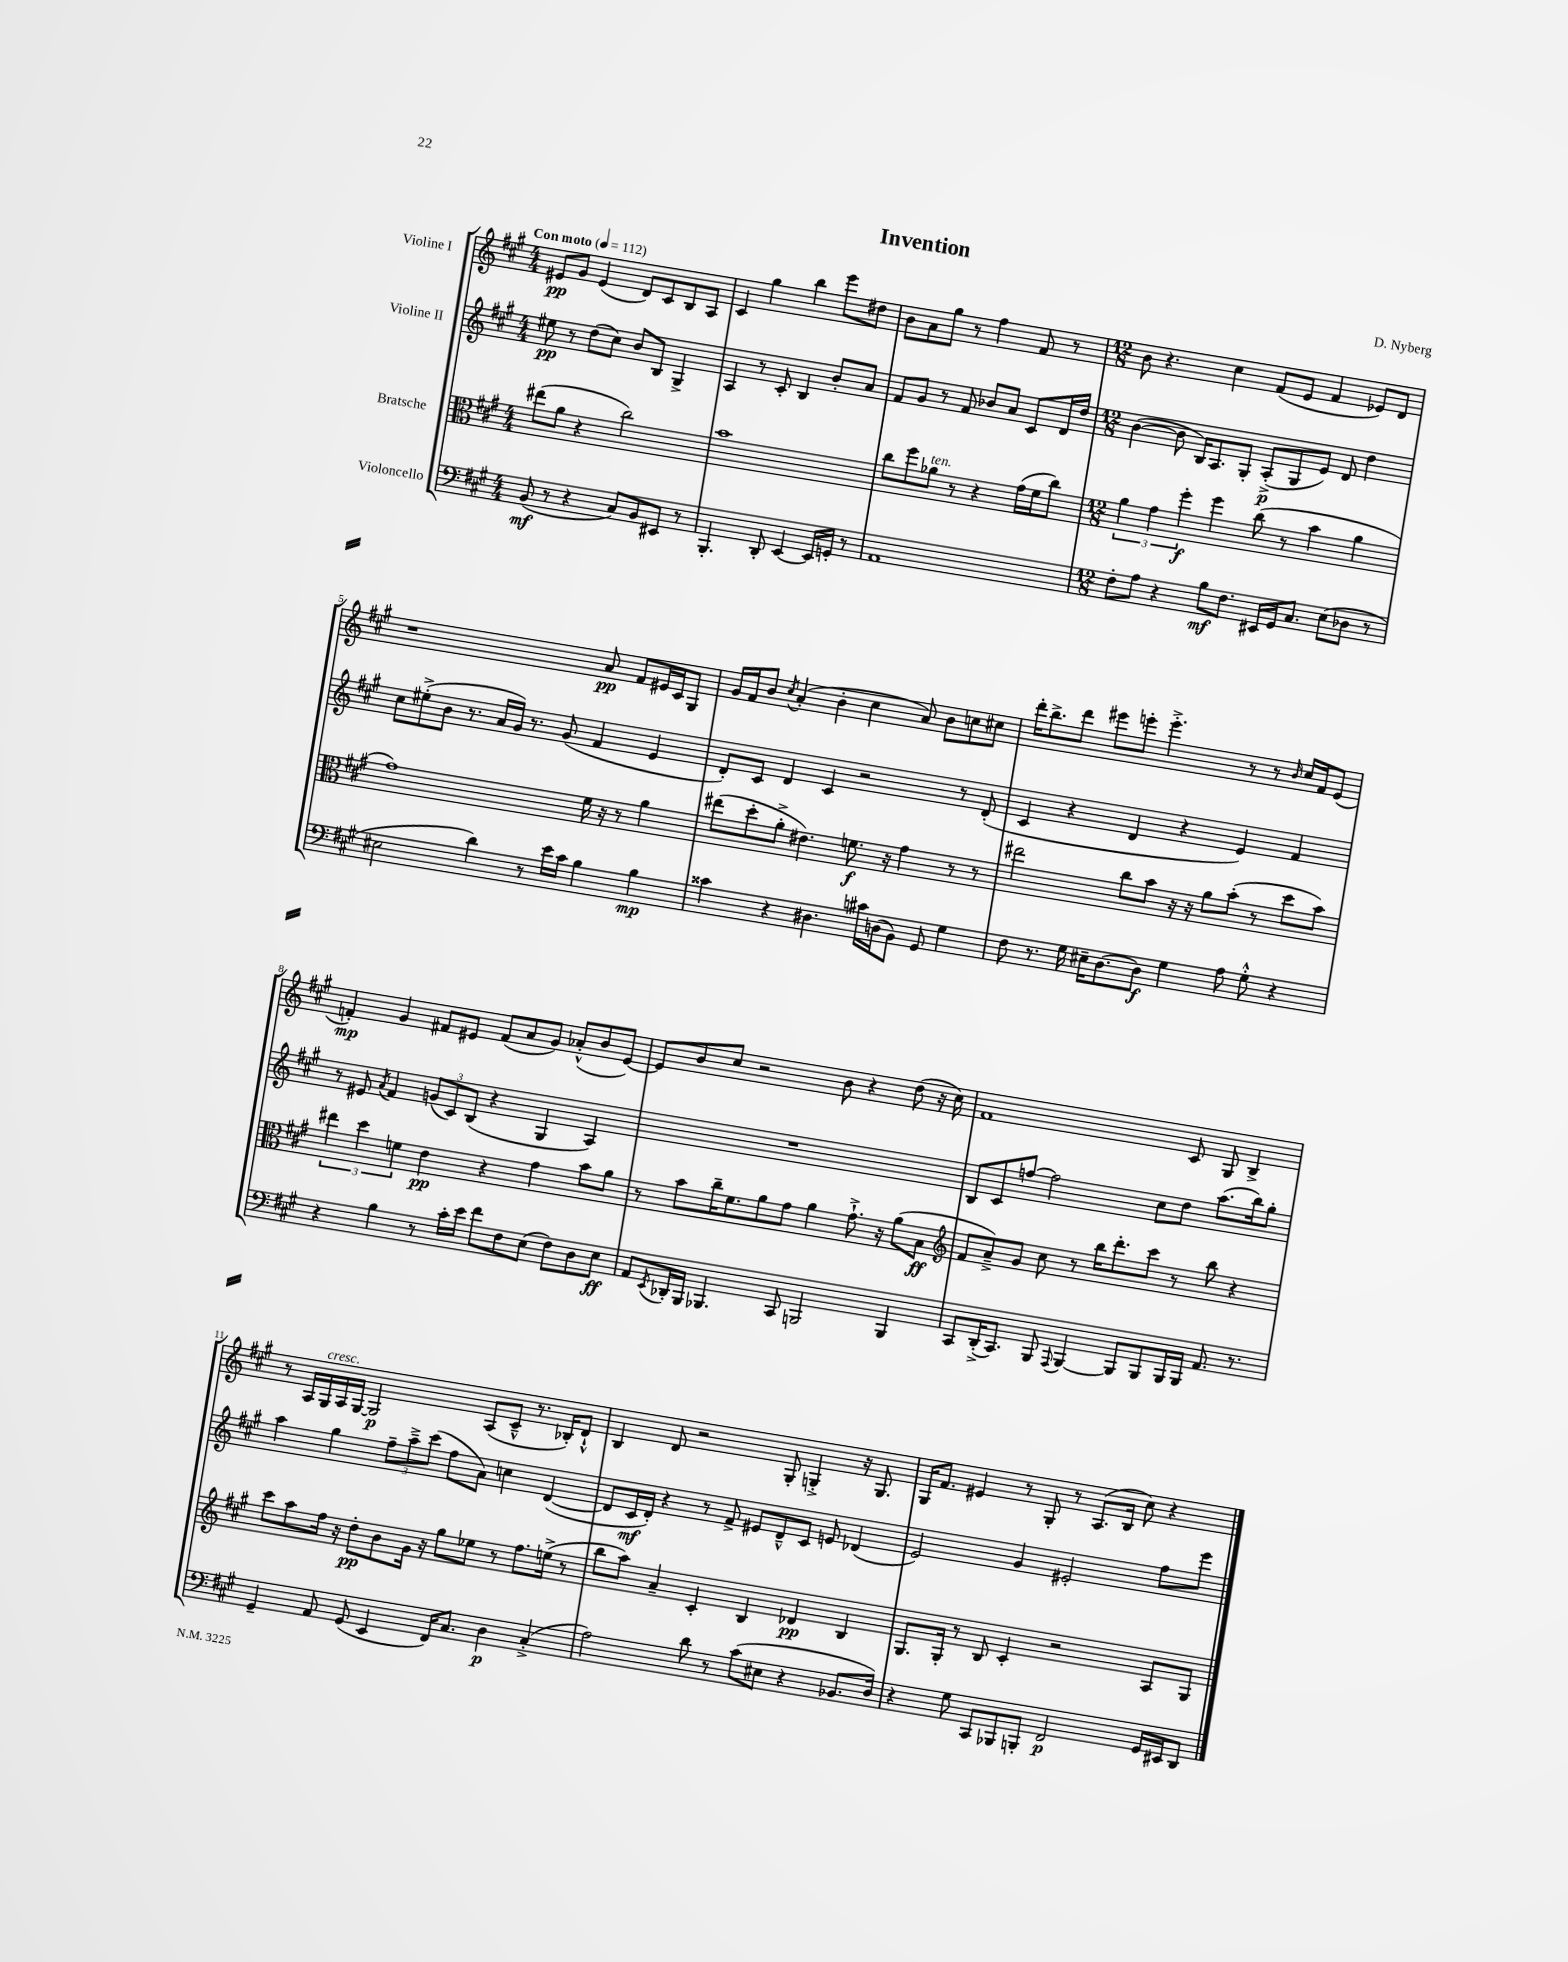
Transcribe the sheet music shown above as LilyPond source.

\header { title = "Invention" composer = "D. Nyberg" }
<<
\new StaffGroup <<
\new Staff = "s0" \with { instrumentName = "Violine I" } {
    \clef treble \key a \major \numericTimeSignature \time 4/4 \tempo "Con moto" 4 = 112
    eis'8\pp gis'8 eis'4( d'8) cis'8 b8 a8 |
    cis'4 gis''4 b''4 e'''8 dis''8 |
    b'8 a'8 gis''8 r8 fis''4 fis'8 r8 |
    \numericTimeSignature \time 12/8 b'8 r4. cis''4 fis'8( e'8 fis'4 ees'8) d'8 |
    r1 a'8\pp fis'8 eis'16 cis'16 gis8 |
    gis'16 fis'16 b'8 \acciaccatura { cis''8 } a'4-.( b'4-. cis''4 a'8) b'8 c''8 cis''8 |
    d'''16-. b''8.-> d'''8 eis'''8 e'''8-. e'''4.-.-> r8 r8 \grace { b'16 } cis''16 fis'16 e'8( |
    f'4-.\mp) gis'4 fis'8 eis'8 fis'8( a'8 gis'8) aes'8-.-^( b'8 eis'8~) |
    eis'8 b'8 cis''8 r2 b'8 r4 d''8( r16 cis''16) |
    fis'1 cis'8 gis8 b4-> |
    r8 a16 gis16^\markup { \italic "cresc." } a16 gis16~ gis2\p a8( cis'8---^ r8. bes16-.) d'8-!-^ |
    b4 d'8 r2 gis8-. g4-.-> r16 g8. |
    gis16 fis'8. eis'4 r8 gis8-. r8 a8.( b16 cis''8) r4 \bar "|." |
}
\new Staff = "s1" \with { instrumentName = "Violine II" } {
    \clef treble \key a \major \numericTimeSignature \time 4/4
    eis''8\pp r8 d''8( cis''8) b'8 b8 gis4-> |
    a4 r8 cis'8-. b4 b'8-. a'8 |
    fis'8 gis'8 r8 fis'8 bes'8 a'8 cis'8 d'16 d''16 |
    \numericTimeSignature \time 12/8 b'4~( b'8 b16) a8. gis8-. a8-.->\p( gis8 e'8) d'8 d''4 |
    cis''8 eis''8-.->( b'8 r8. a'16 gis'16) r8. gis'8( fis'4 e'4 |
    d'8-.) cis'8 d'4 cis'4 r2 r8 d'8-.( |
    cis'4 r4 d'4 r4 e'4) fis'4 |
    r8 eis'8 \acciaccatura { a'8 } fis'4 \tuplet 3/2 { g'8( cis'8) b8( } r4 gis4 a4) |
    R1. |
    b8 cis'8 f''8~ f''2 cis''8 d''8 a''8.( b''16) gis''8-. |
    a''4 gis''4 \tuplet 3/2 { fis''8-- a''8---> cis'''8( } fis''8 a'8) c''4 d'4~( |
    d'8 cis'16\mf d'16-.) r4 r8 fis'8-> eis'8 d'8---^ cis'8 e'8 des'4( |
    e'2) gis'4 eis'2-. fis''8 e'''8 \bar "|." |
}
\new Staff = "s2" \with { instrumentName = "Bratsche" } {
    \clef alto \key a \major \numericTimeSignature \time 4/4
    eis''8( a'8 r4 cis''2) |
    b'1 |
    cis''8 fis''8 aes'8^\markup { \italic "ten." } r8 r4 gis'16( fis'16 cis''8) |
    \numericTimeSignature \time 12/8 \tuplet 3/2 { a'4 gis'4 fis''4-.\f } fis''4 cis''8( r8 b'4 a'4 |
    gis'1) fis'16 r16 r8 a'4 |
    eis''8( d''8-. a'8-.-> eis'4.) f'8.\f r16 gis'4 r8 r8 |
    eis''2 cis''8 b'8 r16 r16 a'8 b'8-.( r8 d''8 b'8) |
    \tuplet 3/2 { eis''4 d''4 f'4 } e'4\pp r4 gis'4 b'8 a'8 |
    r8 b'8 cis''16-- fis'8. a'8 gis'8 a'4 gis'8.-!-> r16 a'8( b8\ff |
    \clef treble fis'8 a'8--->) gis'8 cis''8 r8 b''16 d'''8.-. cis'''8 r8 b''8 r4 |
    cis'''8 a''8 fis''16 r16 d''8-.\pp b'8 gis'16 r16 gis''8 ees''8 r8 fis''8. e''16->( r8 |
    b''8 a''8) a'4-- cis'4-. b4 des'4\pp b4 |
    gis8. gis16-. r8 b8 cis'4-. r2 a8 gis8 \bar "|." |
}
\new Staff = "s3" \with { instrumentName = "Violoncello" } {
    \clef bass \key a \major \numericTimeSignature \time 4/4
    b,8\mf( r8 r4 cis8) b,8 eis,8 r8 |
    b,,4.-. d,8-. e,4~ e,16 g,16-. r8 |
    a,1 |
    \numericTimeSignature \time 12/8 fis8-. a8 r4 b8\mf fis8. eis,16 gis,16 cis8. e8( des8 r8 |
    eis2 d'4) r8 e'16 cis'16 b4 b4\mp |
    cisis'4 r4 dis4. cis'16 d16( b,8) gis,8 gis4 |
    fis8 r8. gis16 eis16-- d8.~ d8\f gis4 a8 gis8-.-^ r4 |
    r4 b4 r8 cis'16-. e'16 fis'8 fis8 e8( fis8) d8 e8\ff |
    a,8 \acciaccatura { e,8 } des,16-. b,,16 bes,,4. cis,8 b,,2 b,,4 |
    cis,8 d,16-.->( cis,8.) b,,8 \appoggiatura { a,,8 } b,,4~ b,,8 b,,8 b,,16 b,,16 a,8. r8. |
    gis,4-- a,8 gis,8( e,4 fis,16) cis8. d4\p cis4-.->( |
    a2) d'8 r8 cis'8( eis8 r4 bes,8. d16) |
    r4 gis8 cis,8 bes,,8 b,,8-. fis,2\p gis,16 eis,16 d,8 \bar "|." |
}
>>
>>
